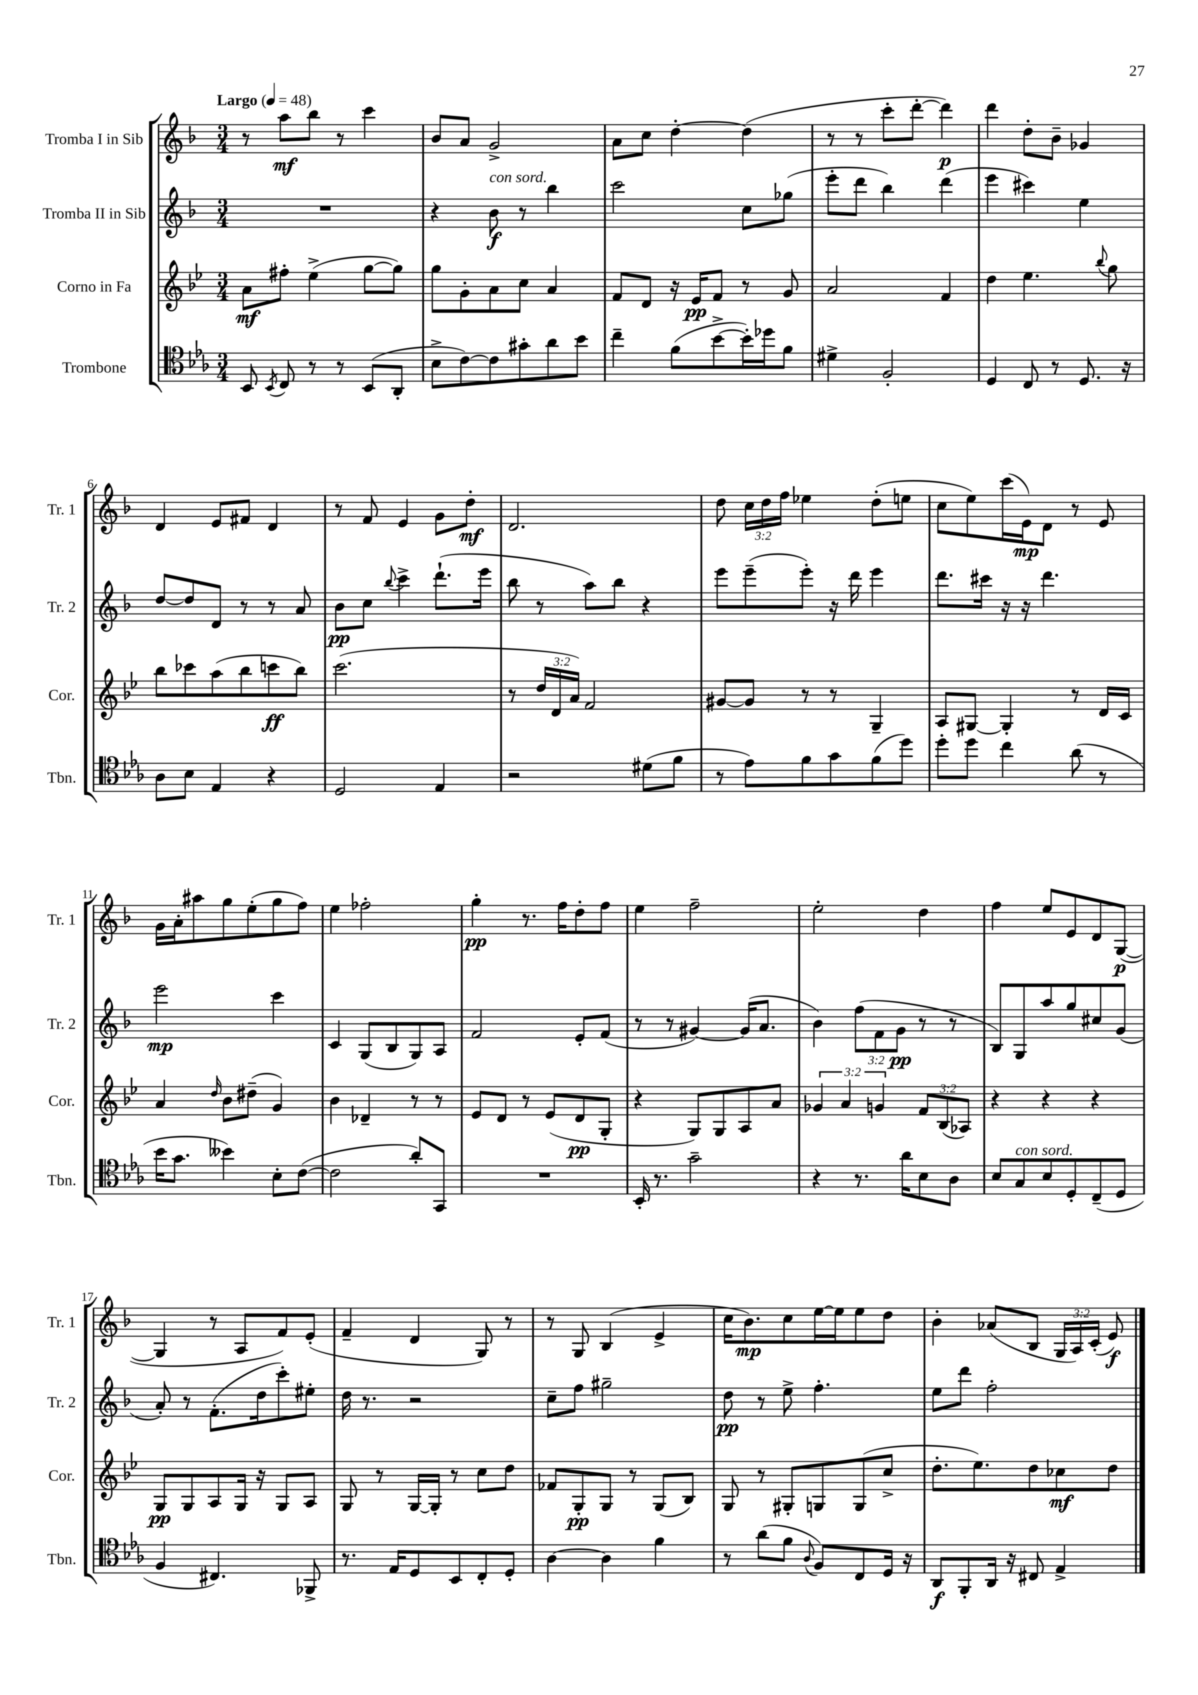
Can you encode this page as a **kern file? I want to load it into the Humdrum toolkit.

**kern	**dynam	**kern	**dynam	**kern	**dynam	**kern	**dynam
*part4	*part4	*part3	*part3	*part2	*part2	*part1	*part1
*staff4	*staff4	*staff3	*staff3	*staff2	*staff2	*staff1	*staff1
*I"Trombone	*	*I"Corno in Fa	*	*I"Tromba II in Sib	*	*I"Tromba I in Sib	*
*I'Tbn.	*	*I'Cor.	*	*I'Tr. 2	*	*I'Tr. 1	*
*clefC4	*	*clefG2	*	*clefG2	*	*clefG2	*
*k[b-e-a-]	*	*k[b-e-]	*	*k[b-]	*	*k[b-]	*
*M3/4	*	*M3/4	*	*M3/4	*	*M3/4	*
*MM48	*	*MM48	*	*MM48	*	*MM48	*
=1	=1	=1	=1	=1	=1	=1	=1
!	!	!	!	!	!	!LO:TX:a:B:t=Largo	!
8BB-/	.	8a\L	mf	2.r	.	8r	.
8qBB-/	.	.	.	.	.	.	.
8C/	.	8ff#X'\J	.	.	.	8aa\L	mf
8r	.	(4ee-^\	.	.	.	8bb-\J	.
8r	.	.	.	.	.	8r	.
(8BB-/L	.	[8gg\L	.	.	.	4ccc\	.
8AA-'/J	.	8gg\J])	.	.	.	.	.
=2	=2	=2	=2	=2	=2	=2	=2
8B-^\L	.	8gg\L	.	4r	.	8b-/L	.
[8c\)	.	8g'\	.	.	.	8a/J	.
!	!	!	!	!LO:TX:a:i:t=con sord.	!	!	!
8c\]	.	8a\	.	8b-\	f	2g^/	.
8g#X'\	.	8cc\J	.	8r	.	.	.
8a-\	.	4a/	.	4bb-\	.	.	.
8b-\J	.	.	.	.	.	.	.
=3	=3	=3	=3	=3	=3	=3	=3
4cc~\	.	8f/L	.	2ccc\	.	8a\L	.
.	.	8d/J	.	.	.	8cc\J	.
(8f\L	.	16r	.	.	.	[4dd'\	.
.	.	16e-/KL	pp	.	.	.	.
[8b-^\	.	8f/J	.	.	.	.	.
16b-'\L])	.	8r	.	8cc\L	.	(4dd\]	.
16dd-X\J	.	.	.	.	.	.	.
8f\J	.	8g/	.	(8gg-X\J	.	.	.
=4	=4	=4	=4	=4	=4	=4	=4
4d#X^\	.	2a/	.	8eee'\L	.	8r	.
.	.	.	.	8ddd\J	.	8r	.
2F'/	.	.	.	4bb-\)	.	8ccc'\L	.
.	.	.	.	.	.	[8ddd'\J	.
.	.	4f/	.	(4ddd\	.	4ddd\])	p
=5	=5	=5	=5	=5	=5	=5	=5
4D/	.	4dd\	.	4eee\	.	4ddd\	.
8C/	.	4.ee-\	.	4ccc#X\)	.	8dd'\L	.
8r	.	.	.	.	.	8b-~\J	.
8.D/	.	.	.	4ee\	.	4g-X/	.
.	.	8qqbb-/	.	.	.	.	.
.	.	8gg\	.	.	.	.	.
16r	.	.	.	.	.	.	.
!!LO:LB:g=z
=6	=6	=6	=6	=6	=6	=6	=6
8A-\L	.	8bb-\L	.	[8dd/L	.	4d/	.
8B-\J	.	8ccc-X\	.	8dd/]	.	.	.
4E-/	.	(8aa\	.	8d/J	.	8e/L	.
.	.	8bb-\	.	8r	.	8f#X/J	.
4r	.	8cccn\	ff	8r	.	4d/	.
.	.	8bb-\J)	.	8a/	.	.	.
=7	=7	=7	=7	=7	=7	=7	=7
2D/	.	(2.ccc\	.	8b-\L	pp	8r	.
.	.	.	.	8cc\J	.	8f/	.
.	.	.	.	8qqbb-/	.	.	.
.	.	.	.	4ccc^\	.	4e/	.
4E-/	.	.	.	(8.ddd`\L	.	8g\L	.
.	.	.	.	.	.	8dd'\J	mf
.	.	.	.	16eee\Jk	.	.	.
=8	=8	=8	=8	=8	=8	=8	=8
2r	.	8r	.	8bb-\	.	2.d/	.
.	.	24dd/LL	.	8r	.	.	.
.	.	24d/	.	.	.	.	.
.	.	24a/JJ)	.	.	.	.	.
.	.	2f/	.	8aa\L)	.	.	.
.	.	.	.	8bb-\J	.	.	.
(8d#X\L	.	.	.	4r	.	.	.
8f\J	.	.	.	.	.	.	.
=9	=9	=9	=9	=9	=9	=9	=9
8r	.	[8g#X/L	.	8eee\L	.	8dd\	.
8e-\L)	.	8g#/J]	.	(8eee~\	.	24cc\LL	.
.	.	.	.	.	.	24dd\	.
.	.	.	.	.	.	24ff\JJ	.
8f\	.	8r	.	8eee'\J)	.	4ee-X\	.
8g\	.	8r	.	16r	.	.	.
.	.	.	.	16ddd\	.	.	.
(8f\	.	4G~/	.	4eee\	.	(8dd'\L	.
8dd\J)	.	.	.	.	.	8een\J	.
=10	=10	=10	=10	=10	=10	=10	=10
8dd'\L	.	8A/L	.	8.ddd\L	.	8cc\L	.
8dd\J	.	[8G#X/J	.	.	.	8ee\)	.
.	.	.	.	16ccc#X\Jk	.	.	.
4cc\	.	4G#'/]	.	16r	.	(16ccc\L	.
.	.	.	.	16r	.	16e\J)	mp
.	.	.	.	4.ddd\	.	8d\J	.
(8a-\	.	8r	.	.	.	8r	.
8r	.	16d/LL	.	.	.	8e/	.
.	.	16c/JJ	.	.	.	.	.
!!LO:LB:g=z
=11	=11	=11	=11	=11	=11	=11	=11
16b-\KL	.	4a/	.	2eee\	mp	16g\LL	.
8.g\J	.	.	.	.	.	16a'\J	.
.	.	.	.	.	.	8aa#X\	.
.	.	16qqdd/	.	.	.	.	.
4b--X\)	.	8b-\L	.	.	.	8gg\	.
.	.	(8dd#X~\J	.	.	.	(8ee'\	.
8B-'\L	.	4g/)	.	4ccc\	.	8gg\	.
([8c\J	.	.	.	.	.	8ff\J)	.
=12	=12	=12	=12	=12	=12	=12	=12
2c\]	.	4b-\	.	4c/	.	4ee\	.
.	.	4d-X~/	.	(8G/L	.	2ff-X'\	.
.	.	.	.	8B-/	.	.	.
8a-'/L)	.	8r	.	8G/)	.	.	.
8GG/J	.	8r	.	8A/J	.	.	.
=13	=13	=13	=13	=13	=13	=13	=13
2.r	.	8e-/L	.	2f/	.	4gg'\	pp
.	.	8d/J	.	.	.	.	.
.	.	8r	.	.	.	8.r	.
.	.	(8e-/L	.	.	.	.	.
.	.	.	.	.	.	16ff\KL	.
.	.	8d/	pp	8e'/L	.	8dd'\	.
.	.	8G'/J	.	(8f/J	.	8ff\J	.
=14	=14	=14	=14	=14	=14	=14	=14
16BB-'/	.	4r	.	8r	.	4ee\	.
8.r	.	.	.	.	.	.	.
.	.	.	.	8r	.	.	.
2g~\	.	8G/L)	.	[4g#X/)	.	2ff~\	.
.	.	8G/	.	.	.	.	.
.	.	8A/	.	(16g#/KL]	.	.	.
.	.	.	.	8.a/J	.	.	.
.	.	8a/J	.	.	.	.	.
=15	=15	=15	=15	=15	=15	=15	=15
4r	.	6g-X/	.	4b-\)	.	2ee'\	.
.	.	6a/	.	.	.	.	.
8.r	.	.	.	(12ff\L	.	.	.
.	.	6gn/	.	12f\	.	.	.
.	.	.	.	12g\J	pp	.	.
16a-\KL	.	.	.	.	.	.	.
8B-\	.	12f/L	.	8r	.	4dd\	.
.	.	(12B-/	.	.	.	.	.
8A-\J	.	.	.	8r	.	.	.
.	.	12A-X/J)	.	.	.	.	.
=16	=16	=16	=16	=16	=16	=16	=16
8B-/L	.	4r	.	8B-/L)	.	4ff\	.
!LO:TX:a:i:t=con sord.	!	!	!	!	!	!	!
8G/	.	.	.	8G/	.	.	.
8B-/	.	4r	.	8aa/	.	8ee/L	.
8D'/	.	.	.	8gg/	.	8e/	.
(8C~/	.	4r	.	8cc#X/	.	8d/	.
8D/J	.	.	.	(8g/J	.	([8G/J	p
!!LO:LB:g=z
=17	=17	=17	=17	=17	=17	=17	=17
4F/	.	8G/L	pp	8a'/)	.	4G/]	.
.	.	8G/	.	8r	.	.	.
4.C#X/)	.	8A/	.	(8.f'\L	.	8r	.
.	.	16G/Jk	.	.	.	8A/L	.
.	.	16r	.	16dd\k	.	.	.
.	.	8G/L	.	8ccc'\)	.	8f/)	.
8FF-X^/	.	8A/J	.	8ee#X'\J	.	(8e'/J	.
=18	=18	=18	=18	=18	=18	=18	=18
8.r	.	8G/	.	16dd\	.	4f~/	.
.	.	.	.	8.r	.	.	.
.	.	8r	.	.	.	.	.
16E-/KL	.	.	.	.	.	.	.
8D/	.	[16G/LL	.	2r	.	4d/	.
.	.	16G'/JJ]	.	.	.	.	.
8BB-/	.	8r	.	.	.	.	.
8C'/	.	8cc\L	.	.	.	8G/)	.
8D'/J	.	8dd\J	.	.	.	8r	.
=19	=19	=19	=19	=19	=19	=19	=19
[4A-\	.	8f-X/L	.	8cc~\L	.	8r	.
.	.	8G'/	pp	8ff\J	.	8G/	.
4A-\]	.	8G/J	.	2gg#X~\	.	(4B-/	.
.	.	8r	.	.	.	.	.
4f\	.	(8G/L	.	.	.	4e^/	.
.	.	8B-/J)	.	.	.	.	.
=20	=20	=20	=20	=20	=20	=20	=20
8r	.	8G/	.	8dd\	pp	16cc\KL	.
.	.	.	.	.	.	8.b-\)	mp
(8a-\L	.	8r	.	8r	.	.	.
8f\J	.	8G#X'/L	.	8ee^\	.	8cc\	.
8qqA-/	.	.	.	.	.	.	.
8F/L)	.	8Gn/	.	4.ff'\	.	[16ee\L	.
.	.	.	.	.	.	16ee\J]	.
8C/	.	(8G/	.	.	.	8ee\	.
16D/Jk	.	8cc^/J	.	.	.	8dd\J	.
16r	.	.	.	.	.	.	.
=21	=21	=21	=21	=21	=21	=21	=21
8AA-/L	f	8.dd'\L	.	8ee\L	.	4b-'\	.
8FF'/	.	.	.	8ddd\J	.	.	.
.	.	8.ee-\)	.	.	.	.	.
16AA-/Jk	.	.	.	2ff'\	.	(8a-X/L	.
16r	.	.	.	.	.	.	.
8C#X/	.	8dd\	.	.	.	8B-/J	.
4E-^/	.	8cc-X\	mf	.	.	24G/LL	.
.	.	.	.	.	.	24A/)	.
.	.	.	.	.	.	(24c'/JJ	.
.	.	8dd\J	.	.	.	8e/)	f
==	==	==	==	==	==	==	==
*-	*-	*-	*-	*-	*-	*-	*-
